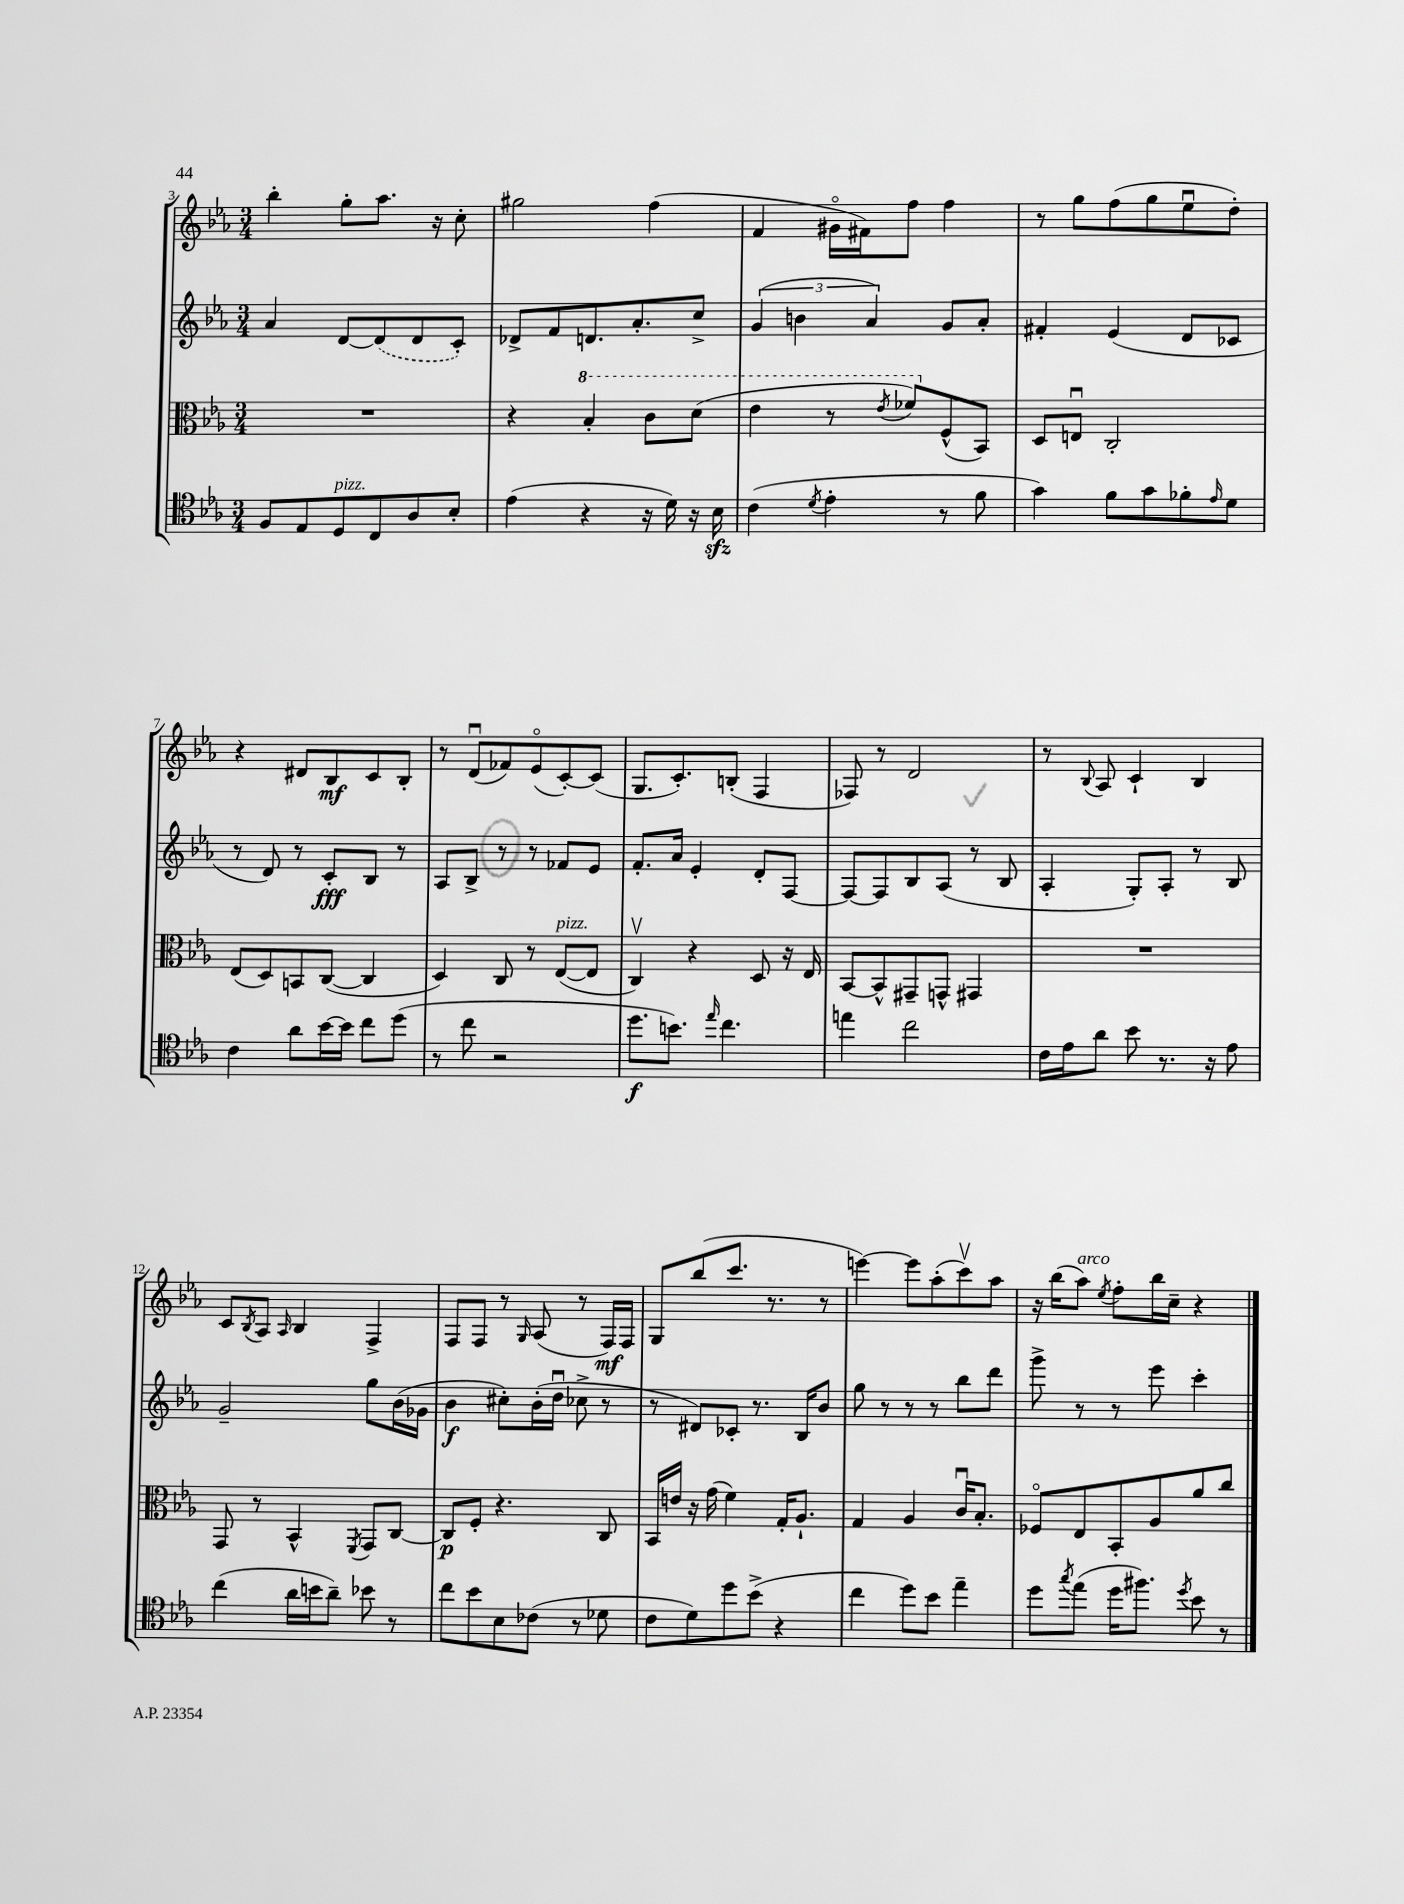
<<
\new StaffGroup <<
\new Staff = "s0" {
    \clef treble \key ees \major \numericTimeSignature \time 3/4
    bes''4-. g''8-. aes''8. r16 c''8-. |
    gis''2 f''4( |
    f'4 gis'16\flageolet fis'16) f''8 f''4 |
    r8 g''8 f''8( g''8 ees''8\downbow d''8-.) |
    r4 dis'8 bes8\mf c'8 bes8-. |
    r8 d'8\downbow( fes'8) ees'8\flageolet( c'8~-.) c'8( |
    g8. c'8.-.) b8-.( f4 |
    fes8) r8 d'2 |
    r8 \appoggiatura { bes8 } aes8 c'4-! bes4 |
    c'8 \acciaccatura { bes8 } aes8 \grace { aes16 } bes4 f4-> |
    f8 f8 r8 \grace { g16 } aes8( r8 f16\mf) f16 |
    g8 bes''8( c'''8. r8. r8 |
    e'''4~) e'''8 aes''8-.( c'''8\upbow) aes''8 |
    r16 bes''16( aes''8^\markup { \italic "arco" }) \acciaccatura { ees''8 } f''8-. bes''16 c''16-- r4 \bar "|." |
}
\new Staff = "s1" {
    \clef treble \key ees \major \numericTimeSignature \time 3/4
    aes'4 d'8~ \once \slurDashed d'8( d'8 c'8-.) |
    des'8-> f'8 d'8. aes'8.-. c''8-> |
    \tuplet 3/2 { g'4( b'4 aes'4) } g'8 aes'8-. |
    fis'4-. ees'4( d'8 ces'8 |
    r8 d'8) r8 c'8-.\fff bes8 r8 |
    aes8 bes8-> r8 r8 fes'8 ees'8 |
    f'8.-. aes'16 ees'4-. d'8-. f8~ |
    f8~ f8 bes8 aes8( r8 bes8 |
    aes4-. g8-.) aes8-. r8 bes8 |
    g'2-- g''8 bes'16( ges'16 |
    bes'4\f cis''8-.) bes'16-.( d''16\downbow ces''8-> r8 |
    r8 dis'8) ces'8-. r8. bes16 bes'8 |
    g''8 r8 r8 r8 bes''8 d'''8 |
    g'''8-> r8 r8 ees'''8 c'''4-. \bar "|." |
}
\new Staff = "s2" {
    \clef alto \key ees \major \numericTimeSignature \time 3/4
    R2. |
    r4 \ottava #1 bes'4-. c''8 d''8( |
    ees''4 r8 \acciaccatura { ees''8 } fes''8) \ottava #0 f8-^( bes,8) |
    d8 e8\downbow c2-. |
    ees8( d8) b,8 c8~( c4 |
    d4) c8 r8 ees8~^\markup { \italic "pizz." }( ees8 |
    c4\upbow) r4 d8 r16 ees16 |
    bes,8~ bes,8-^ gis,8-- g,8-^ gis,4 |
    R2. |
    g,8 r8 bes,4-^ \acciaccatura { f,8 } g,8 c8~ |
    c8\p f8-. r4. c8 |
    bes,16 e'16 r16 g'16( f'4) g16-. aes8.-! |
    g4 aes4 c'16\downbow bes8.-. |
    fes8\flageolet ees8 bes,8-. aes8 aes'8 c''8 \bar "|." |
}
\new Staff = "s3" {
    \clef tenor \key ees \major \numericTimeSignature \time 3/4
    f8 ees8 d8^\markup { \italic "pizz." } c8 aes8 bes8-. |
    ees'4( r4 r16 d'16) r16 bes16\sfz |
    c'4( \acciaccatura { d'8 } ees'4-. r8 f'8 |
    g'4) f'8 g'8 fes'8-. \grace { ees'16 } d'8 |
    c'4 aes'8 bes'16~ bes'16 c''8 d''8( |
    r8 c''8 r2 |
    d''8.\f b'8.) \grace { ees''16 } c''4. |
    e''4 c''2 |
    c'16 ees'16 aes'8 bes'8 r8. r16 ees'8 |
    c''4( aes'16 b'16 aes'8--) bes'8 r8 |
    c''8 bes'8 bes8 ces'8( r8 des'8 |
    c'8 d'8) d''8 bes'8->( r4 |
    c''4 d''8) bes'8 ees''4-- |
    d''8 \acciaccatura { g''8 } ees''8( d''16 fis''8.) \acciaccatura { d''8 } bes'8 r8 \bar "|." |
}
>>
>>
\layout { \context { \Score currentBarNumber = #3 } }
